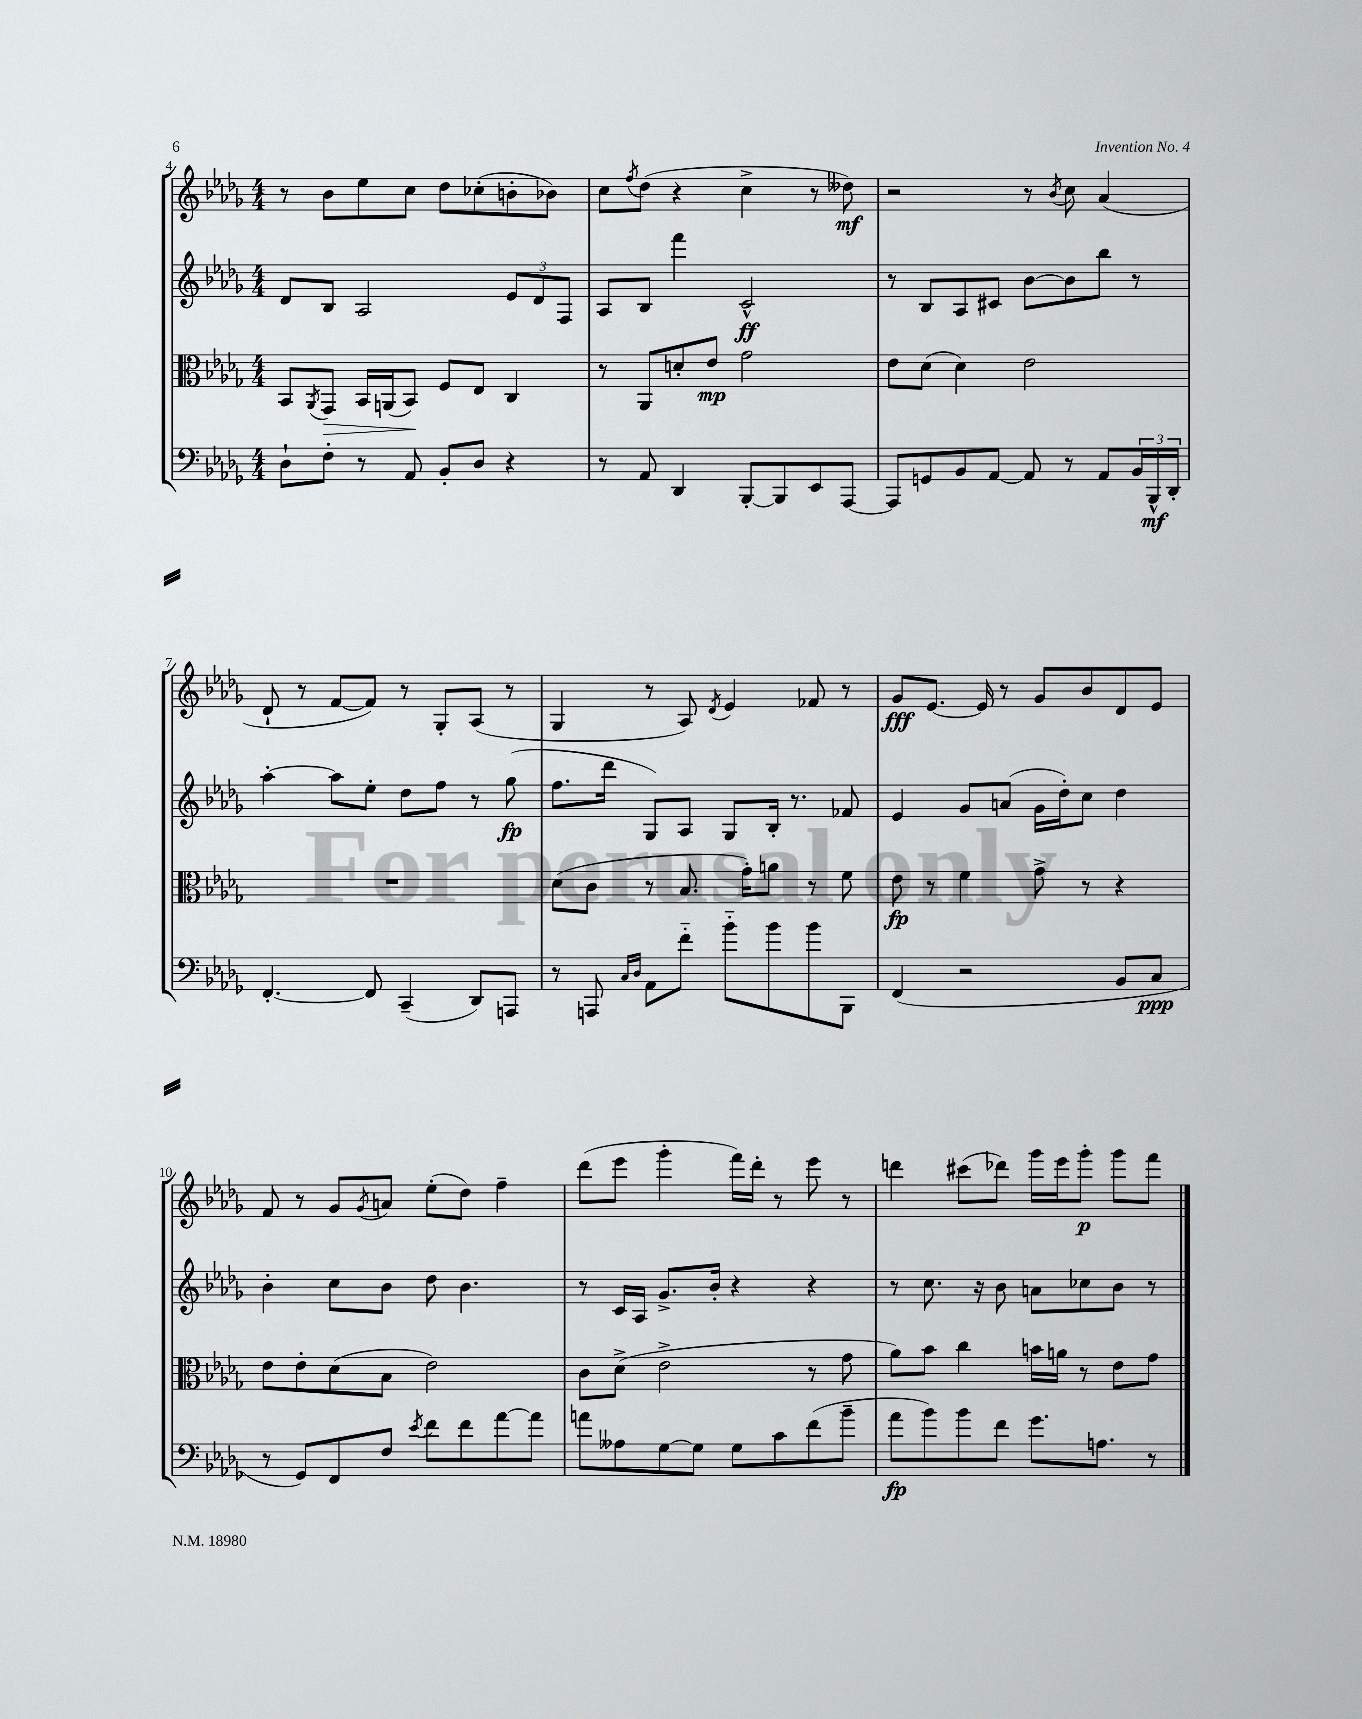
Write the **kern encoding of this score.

**kern	**dynam	**kern	**dynam	**kern	**dynam	**kern	**dynam
*part4	*part4	*part3	*part3	*part2	*part2	*part1	*part1
*staff4	*staff4	*staff3	*staff3	*staff2	*staff2	*staff1	*staff1
*clefF4	*	*clefC3	*	*clefG2	*	*clefG2	*
*k[b-e-a-d-g-]	*	*k[b-e-a-d-g-]	*	*k[b-e-a-d-g-]	*	*k[b-e-a-d-g-]	*
*M4/4	*	*M4/4	*	*M4/4	*	*M4/4	*
=4	=4	=4	=4	=4	=4	=4	=4
8D-`\L	.	8BB-/L	.	8d-/L	.	8r	.
.	.	8qAA-/	.	.	.	.	.
!	!	!	!LO:HP:b	!	!	!	!
8F'\J	.	8GG-/J	>	8B-/J	.	8b-\L	.
8r	.	16BB-/LL	.	2A-/	.	8ee-\	.
.	.	(16AAn/J	.	.	.	.	.
8AA-/	.	8BB-/J)	.	.	.	8cc\J	.
8BB-'/L	.	8F/L	]	.	.	8dd-\L	.
8D-/J	.	8E-/J	.	.	.	(8cc-X'\	.
4r	.	4C/	.	12e-/L	.	8bn'\	.
.	.	.	.	12d-/	.	.	.
.	.	.	.	.	.	8b-X\J)	.
.	.	.	.	12F/J	.	.	.
=5	=5	=5	=5	=5	=5	=5	=5
8r	.	8r	.	8A-/L	.	8cc\L	.
.	.	.	.	.	.	8qff/	.
8AA-/	.	8AA-/L	.	8B-/J	.	(8dd-\J	.
4DD-/	.	8dn'/	.	4fff\	.	4r	.
.	.	8e-/J	mp	.	.	.	.
[8BBB-'/L	.	2g-\	.	2c^^/	ff	4cc^\	.
8BBB-/]	.	.	.	.	.	.	.
8EE-/	.	.	.	.	.	8r	.
[8AAA-/J	.	.	.	.	.	8dd--X\)	mf
=6	=6	=6	=6	=6	=6	=6	=6
8AAA-/L]	.	8e-\L	.	8r	.	2r	.
8GGn/	.	(8d-\J	.	8B-/L	.	.	.
8BB-/	.	4d-\)	.	8A-/	.	.	.
[8AA-/J	.	.	.	8c#X/J	.	.	.
8AA-/]	.	2e-\	.	[8b-\L	.	8r	.
.	.	.	.	.	.	8qb-/	.
8r	.	.	.	8b-\]	.	8cc\	.
8AA-/L	.	.	.	8bb-\J	.	(4a-/	.
24BB-/L	.	.	.	8r	.	.	.
24BBB-^^/	mf	.	.	.	.	.	.
24DD-'/JJ	.	.	.	.	.	.	.
!!LO:LB:g=z
=7	=7	=7	=7	=7	=7	=7	=7
[4.FF'/	.	1r	.	[4aa-'\	.	8d-`/	.
.	.	.	.	.	.	8r	.
.	.	.	.	8aa-\L]	.	[8f/L	.
8FF/]	.	.	.	8ee-'\J	.	8f/J])	.
(4CC~/	.	.	.	8dd-\L	.	8r	.
.	.	.	.	8ff\J	.	8G-'/L	.
8DD-/L)	.	.	.	8r	.	(8A-/J	.
8AAAn/J	.	.	.	(8gg-\	fp	8r	.
=8	=8	=8	=8	=8	=8	=8	=8
8r	.	(8d-\L	.	8.ff\L	.	4G-/	.
8AAAn/	.	8c\J	.	.	.	.	.
.	.	.	.	16ddd-\Jk	.	.	.
16qqC/LL	.	.	.	.	.	.	.
16qqD-/JJ	.	.	.	.	.	.	.
8AA-\L	.	8r	.	8G-/L)	.	8r	.
8f\J	.	8.B-/	.	8A-/J	.	8A-/)	.
.	.	.	.	.	.	8qd-/	.
8b-\L	.	.	.	8G-/L	.	4e-/	.
.	.	16g-'\KL)	.	.	.	.	.
8b-\	.	8an\J	.	16B-'/Jk	.	.	.
.	.	.	.	8.r	.	.	.
8b-\	.	8r	.	.	.	8f-X/	.
8BBB-\J	.	8f\	.	8f-X/	.	8r	.
=9	=9	=9	=9	=9	=9	=9	=9
(4FF/	.	8e-\	fp	4e-/	.	8g-/L	fff
.	.	8r	.	.	.	[8.e-/J	.
2r	.	4f\	.	8g-/L	.	.	.
.	.	.	.	.	.	16e-/]	.
.	.	.	.	(8an/J	.	8r	.
.	.	8g-^\	.	16g-\LL	.	8g-/L	.
.	.	.	.	16dd-'\J)	.	.	.
.	.	8r	.	8cc\J	.	8b-/	.
8BB-/L	.	4r	.	4dd-\	.	8d-/	.
8C/J	ppp	.	.	.	.	8e-/J	.
!!LO:LB:g=z
=10	=10	=10	=10	=10	=10	=10	=10
8r	.	8e-\L	.	4b-'\	.	8f/	.
8GG-/L)	.	8e-'\	.	.	.	8r	.
8FF/	.	(8d-\	.	8cc\L	.	8g-/L	.
.	.	.	.	.	.	8qg-/	.
8F/J	.	8B-\J	.	8b-\J	.	8an/J	.
8qe-/	.	.	.	.	.	.	.
8f\L	.	2e-\)	.	8dd-\	.	(8ee-'\L	.
8f\	.	.	.	4.b-\	.	8dd-\J)	.
[8a-\	.	.	.	.	.	4ff~\	.
8a-\J]	.	.	.	.	.	.	.
=11	=11	=11	=11	=11	=11	=11	=11
8an\L	.	8c\L	.	8r	.	(8ddd-\L	.
8A--X\	.	(8d-^\J	.	16c/LL	.	8eee-\J	.
.	.	.	.	16A-/JJ	.	.	.
[8G-\	.	2e-^\	.	8.g-^/L	.	4ggg-'\	.
8G-\J]	.	.	.	.	.	.	.
.	.	.	.	16b-'/Jk	.	.	.
8G-\L	.	.	.	4r	.	16fff\LL)	.
.	.	.	.	.	.	16ddd-'\JJ	.
8c\	.	.	.	.	.	8r	.
(8f\	.	8r	.	4r	.	8eee-\	.
8b-~\J	.	8g-\	.	.	.	8r	.
=12	=12	=12	=12	=12	=12	=12	=12
8a-\L	fp	8a-\L)	.	8r	.	4dddn\	.
8b-\)	.	8b-\J	.	8.cc\	.	.	.
8b-\	.	4cc\	.	.	.	(8ccc#X\L	.
.	.	.	.	16r	.	.	.
8f\J	.	.	.	8b-\	.	8ddd-X\J)	.
8.g-\L	.	16bn\LL	.	8an\L	.	16ggg-\LL	.
.	.	16an\JJ	.	.	.	16eee-\J	.
.	.	8r	.	8cc-X\	.	8ggg-'\J	p
8.An\J	.	.	.	.	.	.	.
.	.	8e-\L	.	8b-\J	.	8ggg-\L	.
8r	.	8g-\J	.	8r	.	8fff\J	.
==	==	==	==	==	==	==	==
*-	*-	*-	*-	*-	*-	*-	*-
